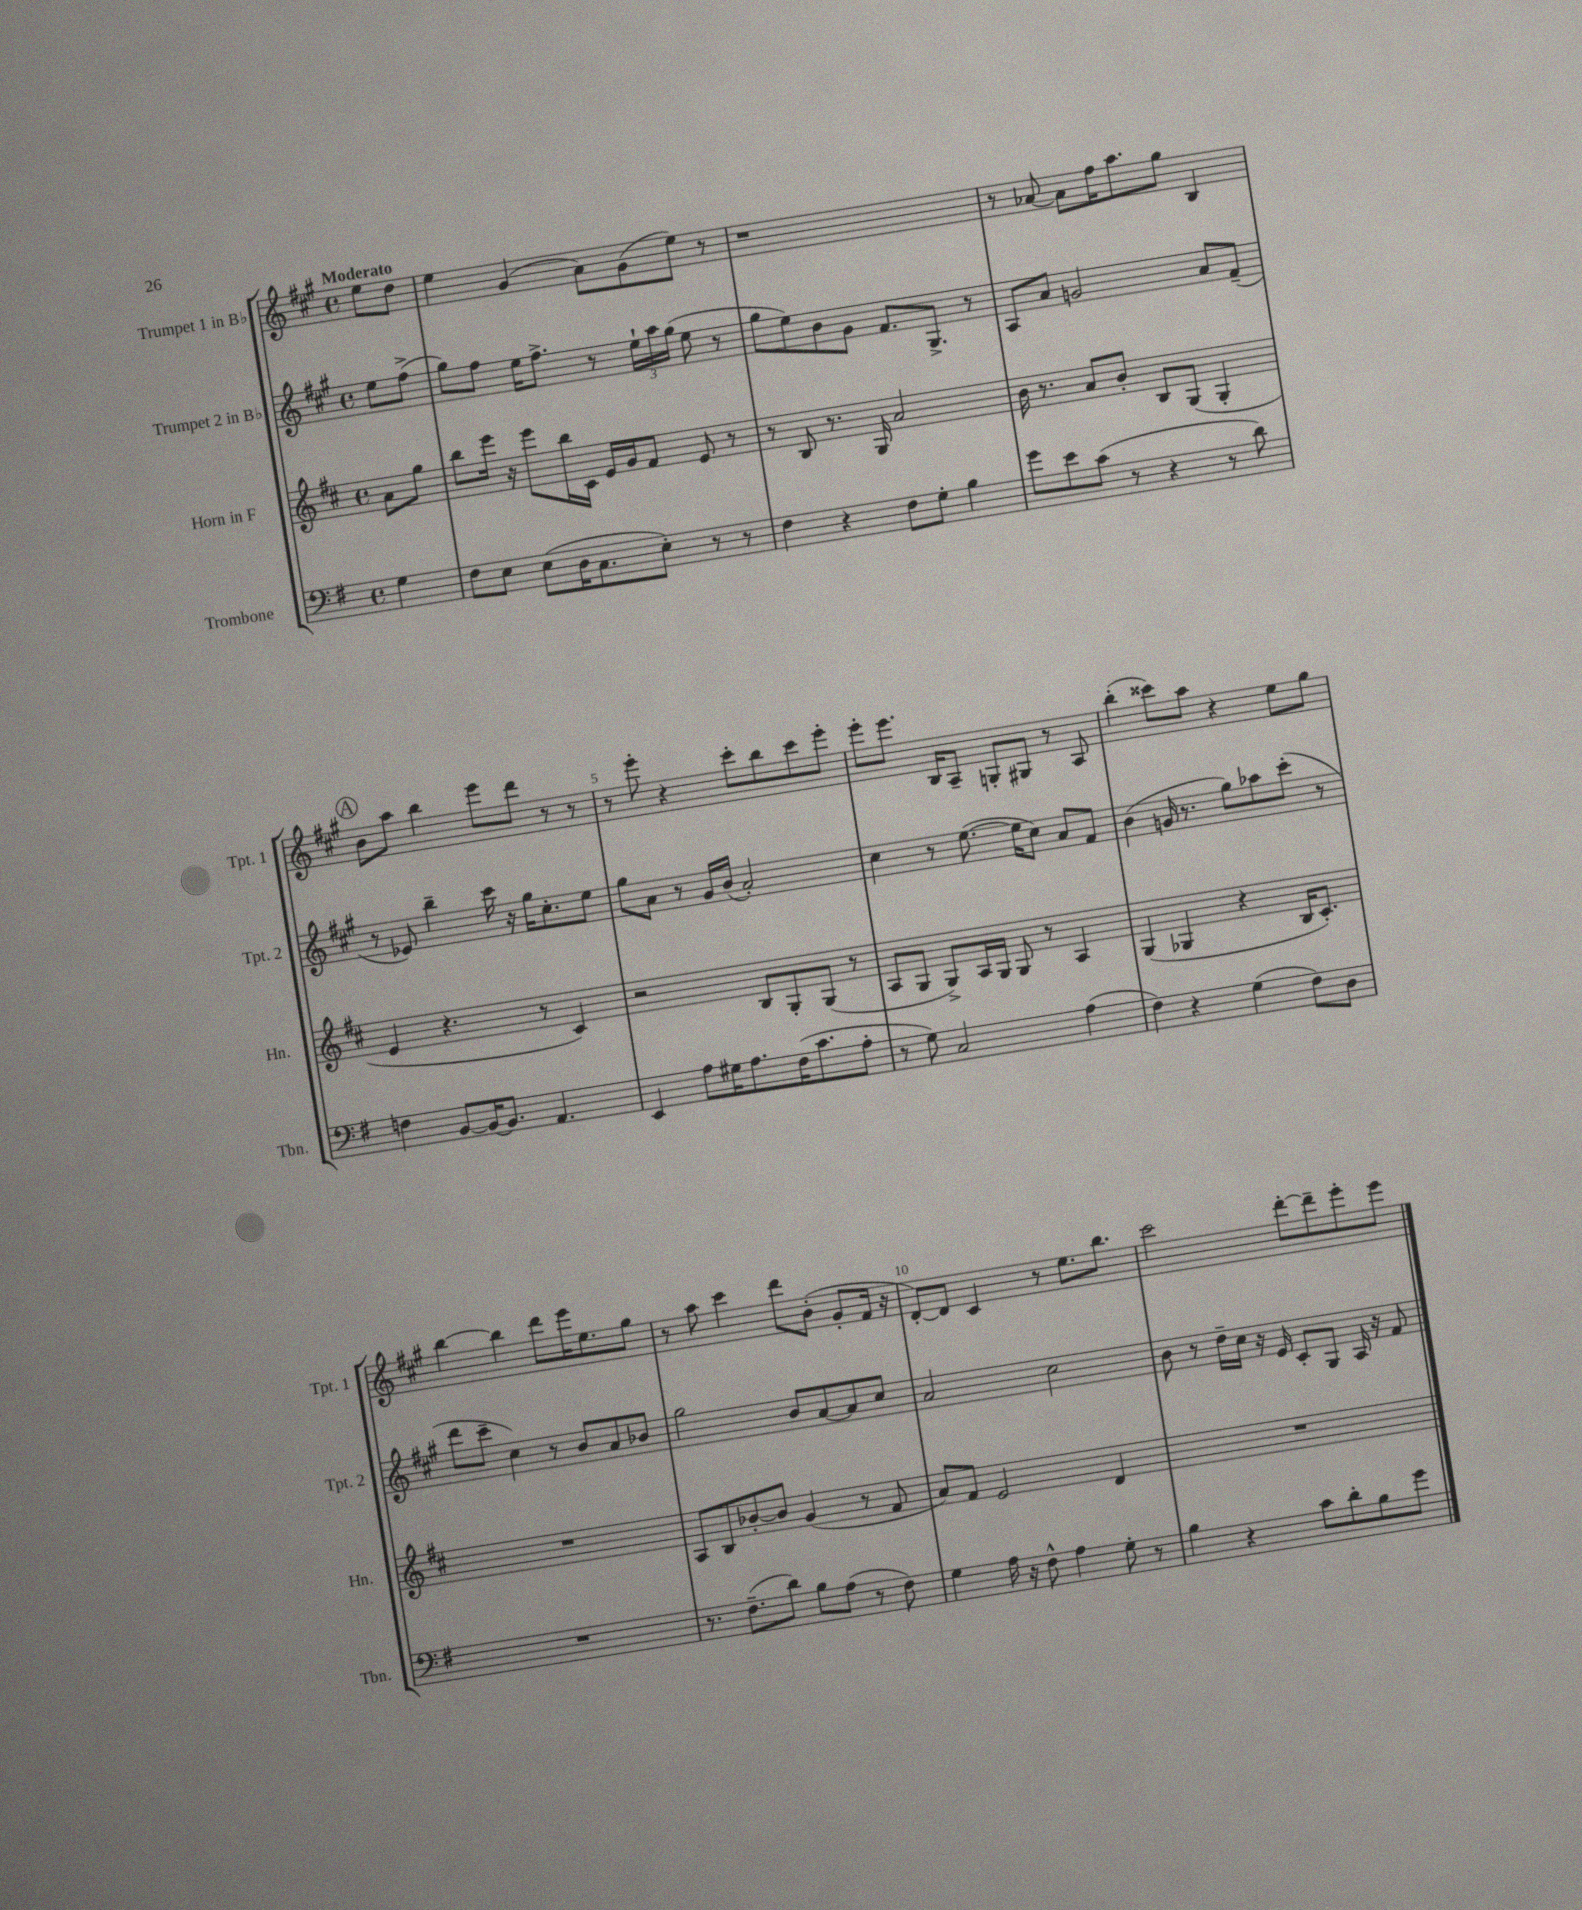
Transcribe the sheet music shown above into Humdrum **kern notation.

**kern	**kern	**kern	**kern
*staff4	*staff3	*staff2	*staff1
*clefF4	*clefG2	*clefG2	*clefG2
*k[f#]	*k[f#c#]	*k[f#c#g#]	*k[f#c#g#]
*M4/4	*M4/4	*M4/4	*M4/4
*met(c)	*met(c)	*met(c)	*met(c)
4G	8a	8ee	8ee
.	8gg	(8ff#^	8dd
=	=	=	=
8F#	8bb	8gg#)	4ee
8E	16eee	8ff#	.
.	16r	.	.
(8E	8eee	16ee	(4g#
.	.	8.ff#^	.
16D	16bb	.	.
8.C	16c#	.	.
.	16e	8r	8a)
.	16g	.	.
8E')	8f#	24ee`	(8g#
.	.	24aa	.
.	.	(24gg#	.
8r	8e	8ee	8ee)
8r	8r	8r	8r
=	=	=	=
4F#	8r	8gg#	1r
.	8B	8ee)	.
4r	8.r	8b	.
.	.	8g#	.
.	16G	.	.
8F#	2a	8.f#	.
8G'	.	.	.
.	.	8.G#^	.
4B	.	.	.
.	.	8r	.
=	=	=	=
8g	16b	8A	8r
.	8.r	.	.
8e	.	8a	[8a-
(8c	8a	2g	8a-]
8r	8b'	.	16ff#
.	.	.	8.aa
4r	8B	.	.
.	(8G	.	8gg#
8r	4G'	8a	4B
8d)	.	(8f#~	.
=	=	=	=
4F	4e	8r	8b
.	.	8e-)	8aa
[8BB	4.r	4bb~	4bb
16BB_	.	.	.
8.BB]	.	.	.
.	.	16ccc#	8eee
.	.	16r	.
4.AA	8r	16gg#	8ddd
.	.	8.cc#'	.
.	4c#)	.	8r
.	.	8ee	8r
=	=	=	=
4EE	2r	8gg#	8r
.	.	8a	8eee'
8A	.	8r	4r
16G#	.	16g#	.
8.A	.	(16b	.
.	8B	2a')	8ccc#'
(16F#	8G'	.	8bb
8.c	.	.	.
.	(8G	.	8ccc#
8A'	8r	.	8eee'
=	=	=	=
8r	8A	4cc#	8eee'
8G)	8G	.	8.eee
2C	8G^)	8r	.
.	.	.	16B
.	16A	([8.ee	8A~
.	16G	.	.
.	8G	.	8G'
.	.	16ee]	.
.	8r	8cc#)	8G#
(4A	4A	8a	8r
.	.	8f#	8A
=	=	=	=
4F#)	(4G	(4b	(4bb'
4r	4G-	16g	8ccc##)
.	.	8.r	.
.	.	.	8aa
(4G	4r	8gg#)	4r
.	.	8aa-	.
8F#)	16B	(8ccc#'	8ee
.	8.c#')	.	.
8D	.	8r	8gg#
=	=	=	=
1r	1r	8ddd	[4bb
.	.	8ccc#~	.
.	.	4cc#)	4bb]
.	.	8r	8ddd
.	.	8b	16eee
.	.	.	8.ee
.	.	8a	.
.	.	8b-	8gg#
=	=	=	=
8.r	8A	2gg#	8r
.	8B	.	8aa
(8.F#~	.	.	.
.	[8b-'	.	4ccc#
8d)	8b-]	.	.
8B	(4g	8b	8ddd
(8A	.	[8a	(8b'
8r	8r	8a]	8g#'
8F#)	8f#	8cc#	16f#
.	.	.	16r
=	=	=	=
4G	8a)	2a	[8d')
.	8f#	.	8d]
16A	2e	.	4c#
16r	.	.	.
8F#^^	.	.	.
4A	.	2cc#	8r
.	.	.	8.ee
8G'	4d	.	.
.	.	.	8.bb
8r	.	.	.
=	=	=	=
4B	1r	8b	2ccc#
.	.	8r	.
4r	.	16dd~	.
.	.	16cc#	.
.	.	16r	.
.	.	16e	.
8c	.	8c#'	[8ddd'
8d'	.	8G#	8ddd~]
8B	.	16A	8eee'
.	.	16r	.
8g	.	8f#	8eee
==	==	==	==
*-	*-	*-	*-
